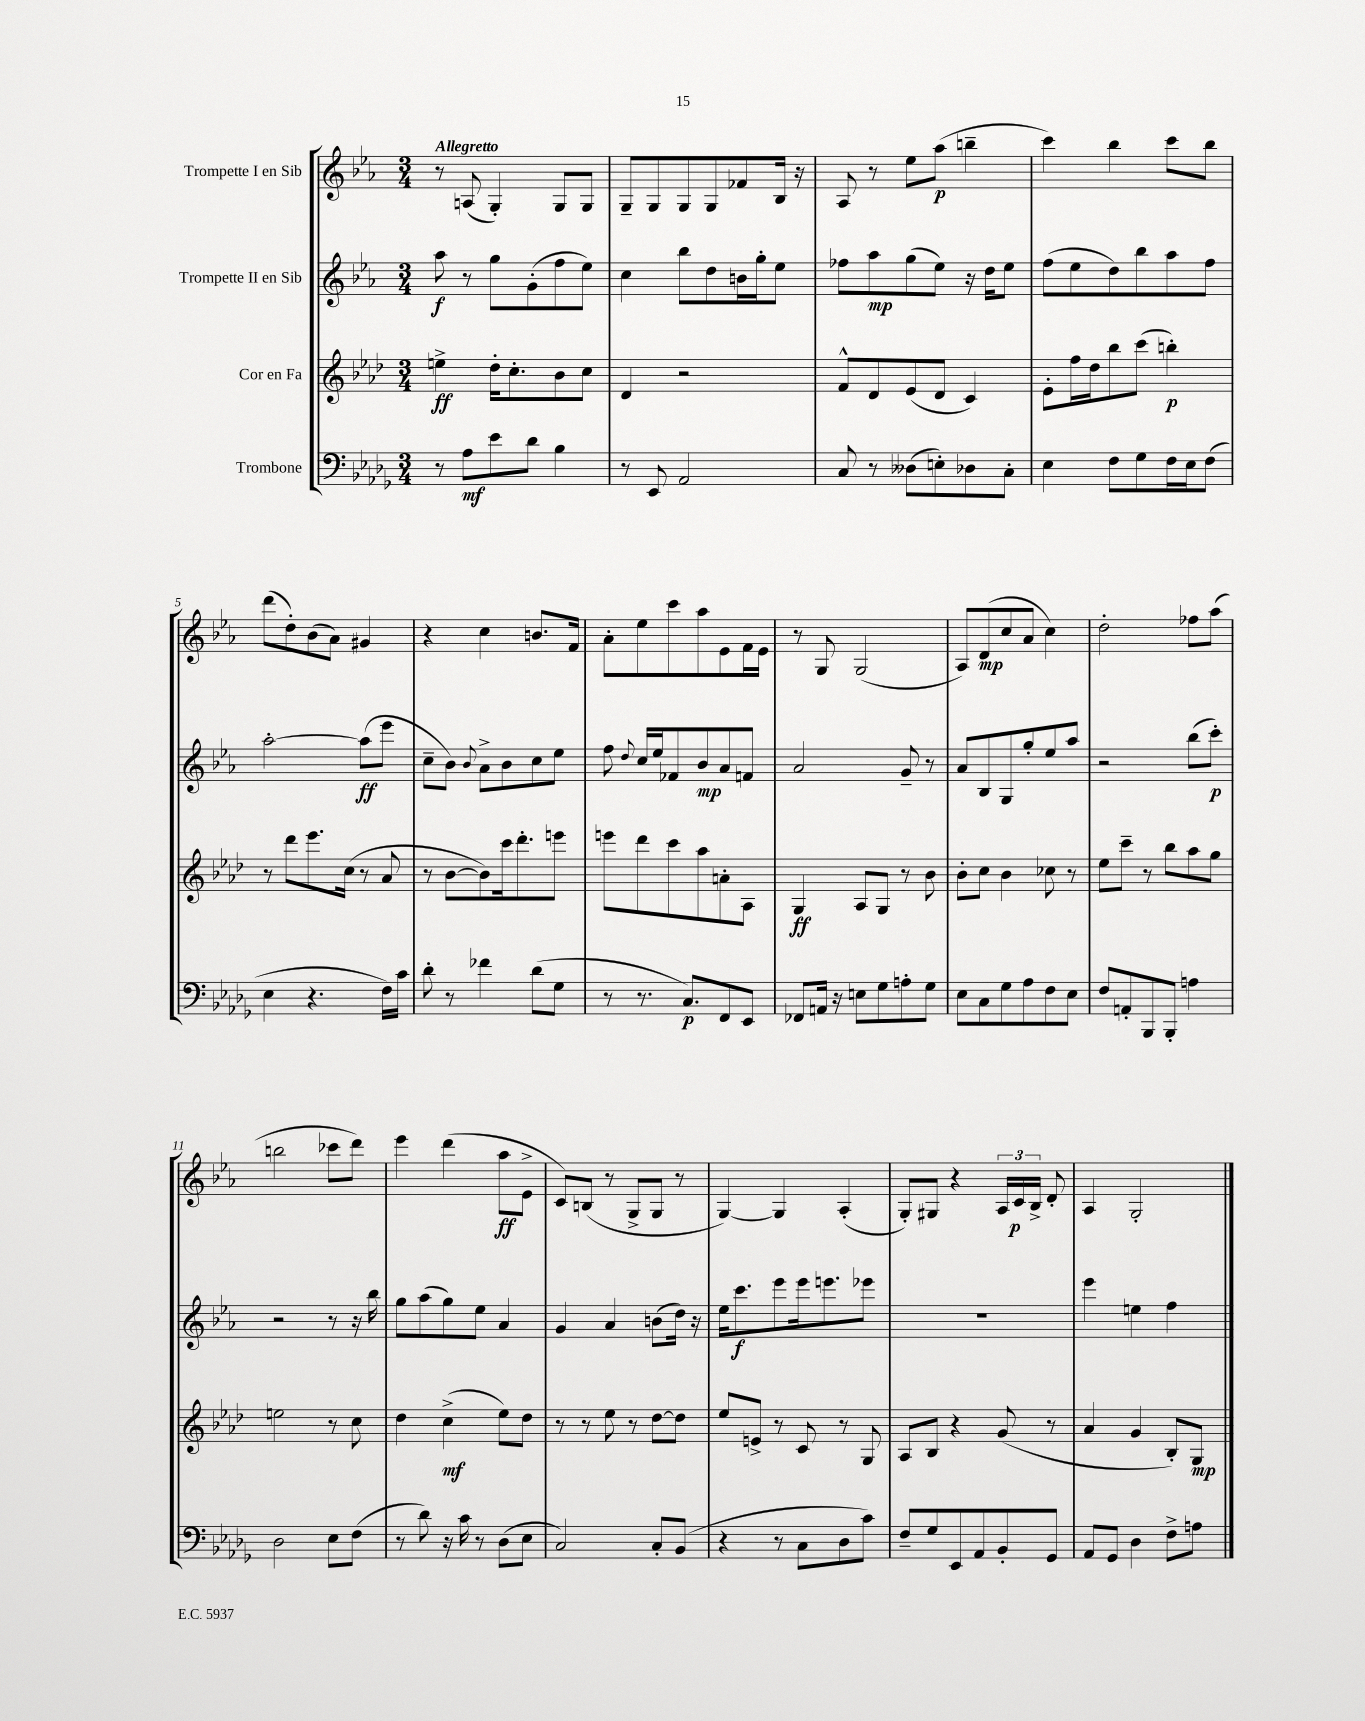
<<
\new StaffGroup <<
\new Staff = "s0" \with { instrumentName = "Trompette I en Sib" } {
    \clef treble \key ees \major \numericTimeSignature \time 3/4 \tempo "Allegretto"
    \autoBeamOff r8 a8( g4-.) g8[ g8] |
    g8[-- g8 g8 g8 fes'8 bes16] r16 |
    aes8 r8 ees''8[ aes''8]\p( b''4-- |
    c'''4) bes''4 c'''8[ bes''8] |
    d'''8[( d''8-.) bes'8( aes'8]) gis'4 |
    r4 c''4 b'8.[ f'16] |
    aes'8[-. ees''8 c'''8 aes''8 ees'8 f'16 ees'16] |
    r8 g8 g2( |
    aes8[) d'8\mp( c''8 aes'8] c''4) |
    d''2-. fes''8[ aes''8]( |
    b''2 ces'''8[ d'''8]) |
    ees'''4 d'''4( aes''8[\ff ees'8]-> |
    c'8[) b8]( r8 g8[-> g8] r8 |
    g4~) g4 aes4-.( |
    g8[-.) gis8] r4 \tuplet 3/2 { aes16[ c'16\p bes16]-> } d'8-. |
    aes4 g2-. \bar "|." |
}
\new Staff = "s1" \with { instrumentName = "Trompette II en Sib" } {
    \clef treble \key ees \major \numericTimeSignature \time 3/4
    \autoBeamOff aes''8\f r8 g''8[ g'8-.( f''8 ees''8]) |
    c''4 bes''8[ d''8 b'16 g''16-. ees''8] |
    fes''8[ aes''8\mp g''8( ees''8]) r16 d''16[ ees''8] |
    f''8[( ees''8 d''8) bes''8 aes''8 f''8] |
    aes''2~-. aes''8[\ff( ees'''8] |
    c''8[-- bes'8]) \appoggiatura { bes'8 } aes'8[-> bes'8 c''8 ees''8] |
    f''8 \appoggiatura { d''8 } c''16[ ees''16 fes'8 bes'8\mp aes'8 f'8] |
    aes'2 g'8-- r8 |
    aes'8[ bes8 g8 g''8-. ees''8 aes''8] |
    r2 bes''8[( c'''8]-.\p) |
    r2 r8 r16 bes''16 |
    g''8[ aes''8( g''8) ees''8] aes'4 |
    g'4 aes'4 b'8[( d''16]) r16 |
    ees''16[ c'''8.\f ees'''8 ees'''16 e'''8. ees'''8] |
    R2. |
    ees'''4 e''4 f''4 \bar "|." |
}
\new Staff = "s2" \with { instrumentName = "Cor en Fa" } {
    \clef treble \key aes \major \numericTimeSignature \time 3/4
    \autoBeamOff e''4->\ff des''16[-. c''8.-. bes'8 c''8] |
    des'4 r2 |
    f'8[-^ des'8 ees'8( des'8] c'4) |
    ees'8[-. f''16 des''16 bes''8 c'''8]( b''4-.\p) |
    r8 des'''8[ ees'''8. c''16]( r8 aes'8 |
    r8 bes'8[~ bes'8) c'''16 des'''8.-. e'''8] |
    e'''8[ des'''8 c'''8 aes''8 a'8-. aes8] |
    g4\ff aes8[ g8] r8 bes'8 |
    bes'8[-. c''8] bes'4 ces''8 r8 |
    ees''8[ c'''8]-- r8 bes''8[ aes''8 g''8] |
    e''2 r8 c''8 |
    des''4 c''4->\mf( ees''8[) des''8] |
    r8 r8 ees''8 r8 des''8[~ des''8] |
    ees''8[ e'8]-> r8 c'8 r8 g8 |
    aes8[ bes8] r4 g'8( r8 |
    aes'4 g'4 bes8[-.) g8]\mp \bar "|." |
}
\new Staff = "s3" \with { instrumentName = "Trombone" } {
    \clef bass \key des \major \numericTimeSignature \time 3/4
    \autoBeamOff r8 aes8[\mf ees'8 des'8] bes4 |
    r8 ees,8 aes,2 |
    c8 r8 deses8[( e8-.) des8 c8]-. |
    ees4 f8[ ges8 f16 ees16 f8]( |
    ees4 r4. f16[) c'16] |
    des'8-. r8 fes'4 des'8[( ges8] |
    r8 r8. c8.[\p) f,8 ees,8] |
    fes,8[ a,16] r16 e8[ ges8 a8-. ges8] |
    ees8[ c8 ges8 aes8 f8 ees8] |
    f8[ a,8-. bes,,8 bes,,8]-. a4 |
    des2 ees8[ f8]( |
    r8 des'8) r16 c'16 r8 des8[( ees8] |
    c2) c8[-. bes,8]( |
    r4 r8 c8[ des8 c'8]) |
    f8[-- ges8 ees,8 aes,8 bes,8-. ges,8] |
    aes,8[ ges,8] des4 f8[-> a8] \bar "|." |
}
>>
>>
